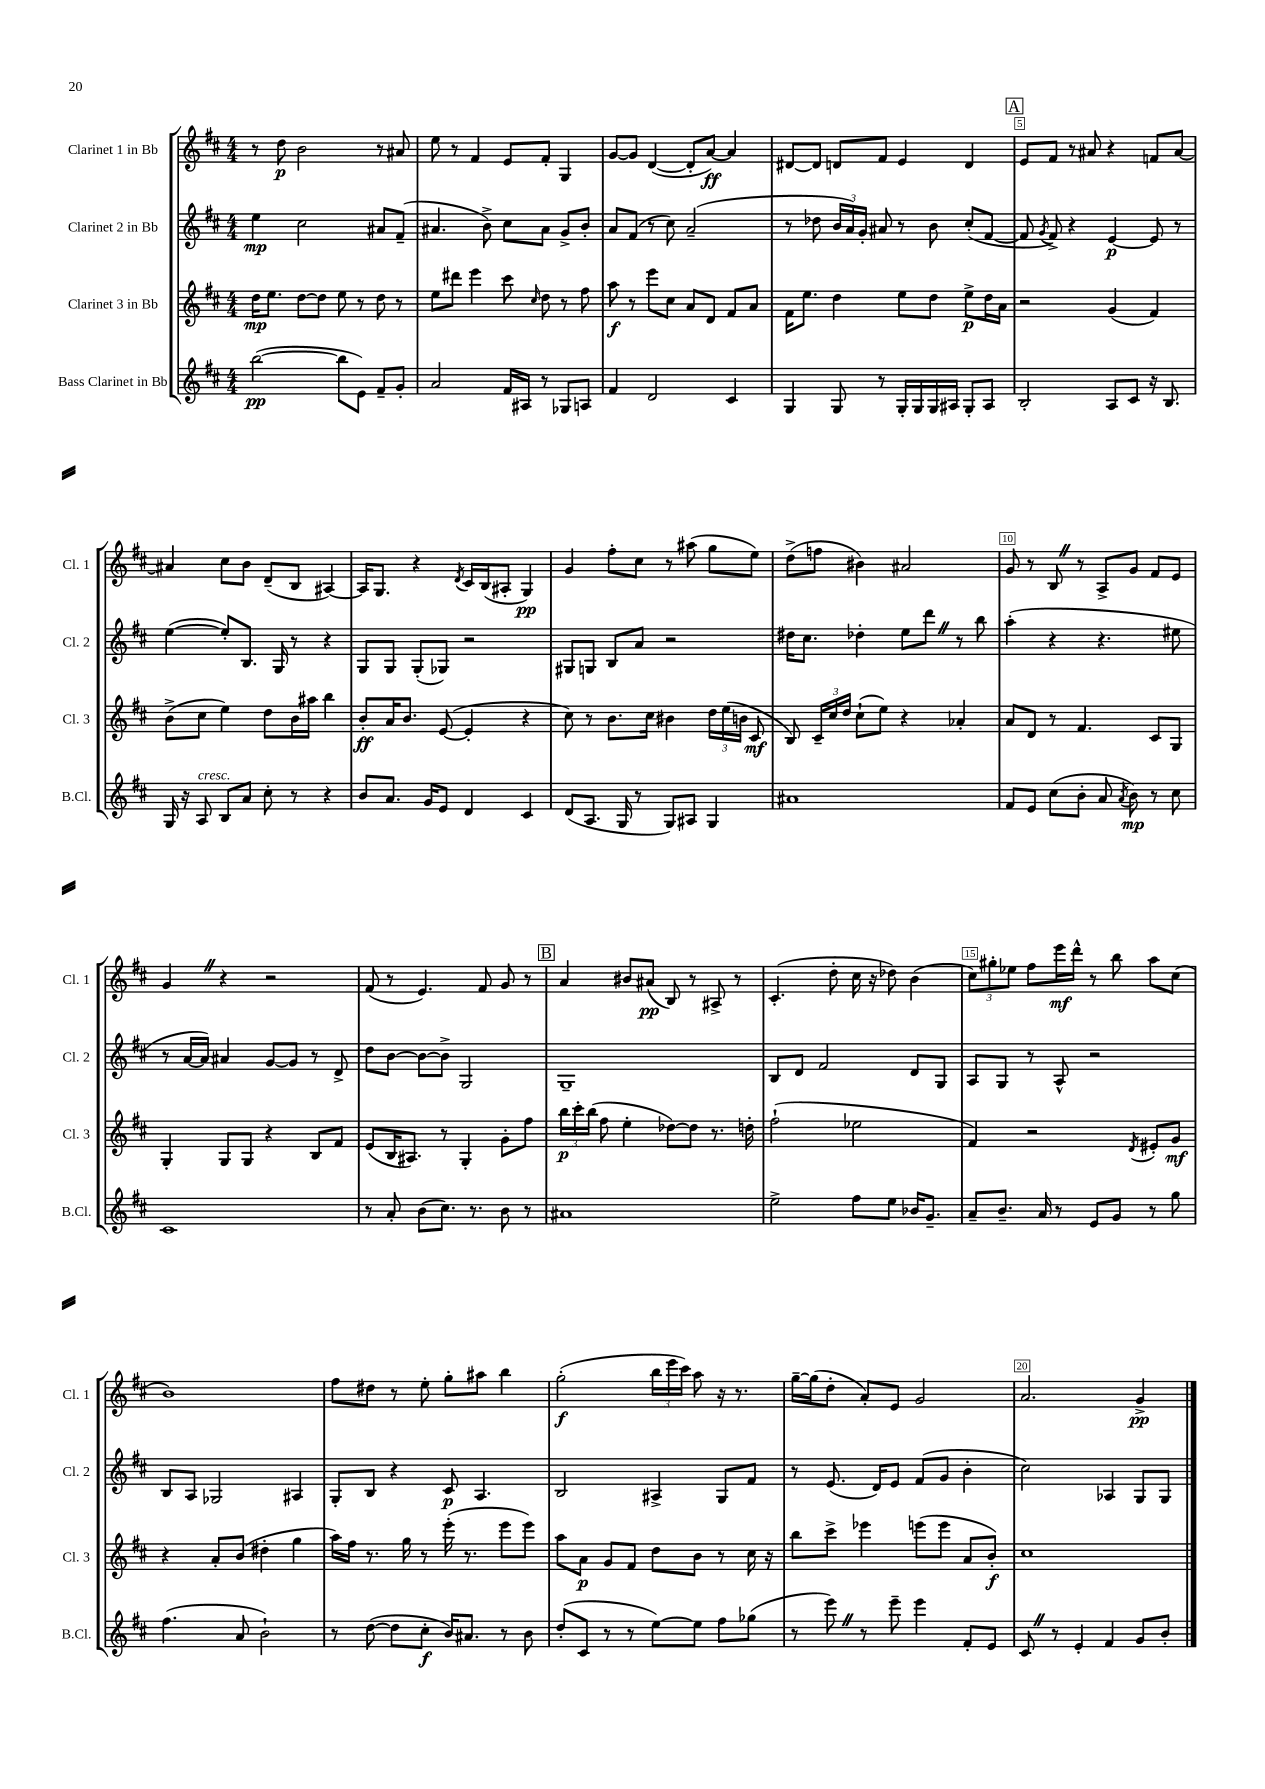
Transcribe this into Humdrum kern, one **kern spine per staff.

**kern	**dynam	**kern	**dynam	**kern	**dynam	**kern	**dynam
*part4	*part4	*part3	*part3	*part2	*part2	*part1	*part1
*staff4	*staff4	*staff3	*staff3	*staff2	*staff2	*staff1	*staff1
*I"Bass Clarinet in Bb	*	*I"Clarinet 3 in Bb	*	*I"Clarinet 2 in Bb	*	*I"Clarinet 1 in Bb	*
*I'B.Cl.	*	*I'Cl. 3	*	*I'Cl. 2	*	*I'Cl. 1	*
*clefG2	*	*clefG2	*	*clefG2	*	*clefG2	*
*k[f#c#]	*	*k[f#c#]	*	*k[f#c#]	*	*k[f#c#]	*
*M4/4	*	*M4/4	*	*M4/4	*	*M4/4	*
=1	=1	=1	=1	=1	=1	=1	=1
([2bb\	pp	16dd\KL	mp	4ee\	mp	8r	.
.	.	8.ee\J	.	.	.	.	.
.	.	.	.	.	.	8dd\	p
.	.	[8dd\L	.	2cc#\	.	2b\	.
.	.	8dd\J]	.	.	.	.	.
8bb\L]	.	8ee\	.	.	.	.	.
8e\J)	.	8r	.	.	.	.	.
8f#~/L	.	8dd\	.	8a#X/L	.	8r	.
8g'/J	.	8r	.	(8f#~/J	.	8a#X/	.
=2	=2	=2	=2	=2	=2	=2	=2
2a/	.	8ee\L	.	4.a#X/	.	8ee\	.
.	.	8ddd#X\J	.	.	.	8r	.
.	.	4eee\	.	.	.	4f#/	.
.	.	.	.	8b^\)	.	.	.
16f#/LL	.	8ccc#\	.	8cc#\L	.	8e/L	.
16A#X/JJ	.	.	.	.	.	.	.
.	.	16qqcc#/	.	.	.	.	.
8r	.	8dd\	.	8a#\J	.	8f#'/J	.
8G-X/L	.	8r	.	8g^/L	.	4G/	.
8An/J	.	8ff#\	.	8b'/J	.	.	.
=3	=3	=3	=3	=3	=3	=3	=3
4f#/	.	8aa\	f	8a/L	.	[8g/L	.
.	.	8r	.	(8f#/J	.	8g/J]	.
2d/	.	8eee\L	.	8r	.	([4d/	.
.	.	8cc#\J	.	8cc#\)	.	.	.
.	.	8a/L	.	(2a~/	.	8d'/L]	.
.	.	8d/J	.	.	.	[8a/J)	ff
4c#/	.	8f#/L	.	.	.	4a/]	.
.	.	8a/J	.	.	.	.	.
=4	=4	=4	=4	=4	=4	=4	=4
4G/	.	16f#\KL	.	8r	.	[8d#X/L	.
.	.	8.ee\J	.	.	.	.	.
.	.	.	.	8dd-X\	.	8d#/J]	.
8G/	.	4dd\	.	24b/LL	.	8dn/L	.
.	.	.	.	24a/)	.	.	.
.	.	.	.	24g'/JJ	.	.	.
8r	.	.	.	8a#X/	.	8f#/J	.
16G'/LL	.	8ee\L	.	8r	.	4e/	.
16G/	.	.	.	.	.	.	.
16G/	.	8dd\J	.	8b\	.	.	.
16A#X/JJ	.	.	.	.	.	.	.
8G'/L	.	8ee^\L	p	(8cc#'/L	.	4d/	.
8A#/J	.	16dd\L	.	[8f#/J	.	.	.
.	.	16a\JJ	.	.	.	.	.
!!LO:REH:place=s1:t=A
=5	=5	=5	=5	=5	=5	=5	=5
2B'/	.	2r	.	8f#/]	.	8e/L	.
.	.	.	.	8qg/	.	.	.
.	.	.	.	8f#^/)	.	8f#/J	.
.	.	.	.	4r	.	8r	.
.	.	.	.	.	.	8a#X/	.
8A/L	.	(4g/	.	[4e/	p	4r	.
8c#/J	.	.	.	.	.	.	.
16r	.	4f#/)	.	8e/]	.	8fn/L	.
8.B/	.	.	.	.	.	.	.
.	.	.	.	8r	.	[8a#/J	.
!!LO:LB:g=z
=6	=6	=6	=6	=6	=6	=6	=6
16G/	.	(8b^\L	.	([4ee\	.	4a#X/]	.
16r	.	.	.	.	.	.	.
!LO:TX:a:i:t=cresc.	!	!	!	!	!	!	!
8A/	.	8cc#\J	.	.	.	.	.
8B/L	.	4ee\)	.	8ee'/L])	.	8cc#\L	.
8a/J	.	.	.	8.B/J	.	8b\J	.
8cc#'\	.	8dd\L	.	.	.	(8d~/L	.
.	.	.	.	16G/	.	.	.
8r	.	16b\L	.	8r	.	8B/J	.
.	.	16aa#X\JJ	.	.	.	.	.
4r	.	4bb\	.	4r	.	[4A#X/)	.
=7	=7	=7	=7	=7	=7	=7	=7
8b/L	.	8b'/L	ff	8G/L	.	16A#/KL]	.
.	.	.	.	.	.	8.G/J	.
8.a/J	.	16a/K	.	8G/J	.	.	.
.	.	8.b/J	.	.	.	.	.
.	.	.	.	(8G'/L	.	4r	.
16g/KL	.	.	.	.	.	.	.
8e/J	.	([8e/	.	8G-X/J)	.	.	.
.	.	.	.	.	.	8qd/	.
4d/	.	4e'/]	.	2r	.	16c#/LL	.
.	.	.	.	.	.	(16B/J	.
.	.	.	.	.	.	8A#X'/J	.
4c#/	.	4r	.	.	.	4G/)	pp
=8	=8	=8	=8	=8	=8	=8	=8
(8d/L	.	8cc#\)	.	8G#X/L	.	4g/	.
8.A/J	.	8r	.	8Gn/J	.	.	.
.	.	8.b\L	.	8B/L	.	8ff#'\L	.
16G/	.	.	.	.	.	.	.
8r	.	.	.	8a/J	.	8cc#\J	.
.	.	16cc#\Jk	.	.	.	.	.
8G/L)	.	4b#X\	.	2r	.	8r	.
8A#X/J	.	.	.	.	.	(8aa#X\	.
4G/	.	24dd\LL	.	.	.	8gg\L	.
.	.	(24ee\	.	.	.	.	.
.	.	24bn\JJ	.	.	.	.	.
.	.	8c#/	mf	.	.	8ee\J)	.
=9	=9	=9	=9	=9	=9	=9	=9
1a#X	.	8B/)	.	16dd#X\KL	.	(8dd^\L	.
.	.	.	.	8.cc#\J	.	.	.
.	.	24c#~/LL	.	.	.	8ffn\J	.
.	.	24cc#/	.	.	.	.	.
.	.	24dd/JJ	.	.	.	.	.
.	.	(8cc#`\L	.	4dd-X'\	.	4b#X\)	.
.	.	8ee\J)	.	.	.	.	.
.	.	4r	.	8ee\L	.	2a#X/	.
.	.	.	.	8dddZ\J	.	.	.
.	.	4a-X'/	.	8r	.	.	.
.	.	.	.	8bb\	.	.	.
=10	=10	=10	=10	=10	=10	=10	=10
8f#/L	.	8a/L	.	(4aa'\	.	8g/	.
8e/J	.	8d/J	.	.	.	8r	.
(8cc#\L	.	8r	.	4r	.	8BZ/	.
8b'\J	.	4.f#/	.	.	.	8r	.
8a/	.	.	.	4.r	.	8A^/L	.
8qa/	.	.	.	.	.	.	.
8b\)	mp	.	.	.	.	8g/J	.
8r	.	8c#/L	.	.	.	8f#/L	.
8cc#\	.	8G/J	.	8ee#X\	.	8e/J	.
!!LO:LB:g=z
=11	=11	=11	=11	=11	=11	=11	=11
1c#	.	4G'/	.	8r	.	4gZ/	.
.	.	.	.	[16a/LL	.	.	.
.	.	.	.	16a/JJ])	.	.	.
.	.	8G/L	.	4a#X/	.	4r	.
.	.	8G/J	.	.	.	.	.
.	.	4r	.	[8g/L	.	2r	.
.	.	.	.	8g/J]	.	.	.
.	.	8B/L	.	8r	.	.	.
.	.	8f#/J	.	8d^/	.	.	.
=12	=12	=12	=12	=12	=12	=12	=12
8r	.	(8e/L	.	8dd\L	.	(8f#/	.
8a'/	.	16B/K	.	[8b\J	.	8r	.
.	.	8.A#X/J)	.	.	.	.	.
(8b\L	.	.	.	8b\L_	.	4.e/)	.
8.cc#\J)	.	8r	.	8b^\J]	.	.	.
.	.	4G'/	.	2G/	.	.	.
8.r	.	.	.	.	.	.	.
.	.	.	.	.	.	8f#/	.
8b\	.	8g'\L	.	.	.	8g/	.
8r	.	8ff#\J	.	.	.	8r	.
!!LO:REH:place=s1:t=B
=13	=13	=13	=13	=13	=13	=13	=13
1a#X	.	24bb\LL	p	1G~	.	4a/	.
.	.	24ccc#'\	.	.	.	.	.
.	.	(24bb\JJ	.	.	.	.	.
.	.	8ff#\	.	.	.	.	.
.	.	4ee'\	.	.	.	8b#X/L	.
.	.	.	.	.	.	(8a#X/J	pp
.	.	[8dd-X\L)	.	.	.	8B/)	.
.	.	8dd-\J]	.	.	.	8r	.
.	.	8.r	.	.	.	8A#X^/	.
.	.	.	.	.	.	8r	.
.	.	16ddn'\	.	.	.	.	.
=14	=14	=14	=14	=14	=14	=14	=14
2ee^\	.	(2ff#`\	.	8B/L	.	(4.c#'/	.
.	.	.	.	8d/J	.	.	.
.	.	.	.	2f#/	.	.	.
.	.	.	.	.	.	8dd'\	.
8ff#\L	.	2ee-X\	.	.	.	16cc#\	.
.	.	.	.	.	.	16r	.
8ee\J	.	.	.	.	.	8dd-X\)	.
16b-X/KL	.	.	.	8d/L	.	(4b\	.
8.g~/J	.	.	.	.	.	.	.
.	.	.	.	8G/J	.	.	.
=15	=15	=15	=15	=15	=15	=15	=15
8a~/L	.	4f#/)	.	8A/L	.	12cc#\L)	.
.	.	.	.	.	.	12gg#X'\	.
8.b~/J	.	.	.	8G/J	.	.	.
.	.	.	.	.	.	12ee-X\J	.
.	.	2r	.	8r	.	8ff#\L	.
16a/	.	.	.	.	.	.	.
8r	.	.	.	8A^^/	.	16eee\L	mf
.	.	.	.	.	.	16ddd^^\JJ	.
8e/L	.	.	.	2r	.	8r	.
8g/J	.	.	.	.	.	8bb\	.
.	.	8qd/	.	.	.	.	.
8r	.	8e#X'/L	.	.	.	8aa\L	.
8gg\	.	8g/J	mf	.	.	(8cc#\J	.
!!LO:LB:g=z
=16	=16	=16	=16	=16	=16	=16	=16
(4.ff#\	.	4r	.	8B/L	.	1b)	.
.	.	.	.	8A/J	.	.	.
.	.	8a'/L	.	2G-X/	.	.	.
8a/	.	(8b/J	.	.	.	.	.
2b`\)	.	4dd#X'\	.	.	.	.	.
.	.	4gg\	.	4A#X/	.	.	.
=17	=17	=17	=17	=17	=17	=17	=17
8r	.	16aa\LL)	.	8G'/L	.	8ff#\L	.
.	.	16ff#\JJ	.	.	.	.	.
([8dd\	.	8.r	.	8B/J	.	8dd#X\J	.
8dd\L]	.	.	.	4r	.	8r	.
.	.	16gg\	.	.	.	.	.
8cc#'\J	f	8r	.	.	.	8ee'\	.
16b/KL)	.	(16eee'\	.	8c#/	p	8gg'\L	.
8.a#X/J	.	8.r	.	.	.	.	.
.	.	.	.	4.A/	.	8aa#X\J	.
8r	.	8eee\L	.	.	.	4bb\	.
8b\	.	8eee\J)	.	.	.	.	.
=18	=18	=18	=18	=18	=18	=18	=18
(8dd'/L	.	8aa\L	.	2B/	.	(2gg'\	f
8c#/J	.	8a\J	p	.	.	.	.
8r	.	8g/L	.	.	.	.	.
8r	.	8f#/J	.	.	.	.	.
[8ee\L)	.	8dd\L	.	4A#X^/	.	24bb\LL	.
.	.	.	.	.	.	24eee\	.
.	.	.	.	.	.	24ccc#\JJ)	.
8ee\J]	.	8b\J	.	.	.	8aa\	.
8ff#\L	.	8r	.	8G/L	.	16r	.
.	.	.	.	.	.	8.r	.
(8gg-X\J	.	16cc#\	.	8f#/J	.	.	.
.	.	16r	.	.	.	.	.
=19	=19	=19	=19	=19	=19	=19	=19
8r	.	8bb\L	.	8r	.	[16gg~\LL	.
.	.	.	.	.	.	(16gg\J]	.
8eeeZ\)	.	8ccc#^\J	.	(8.e/	.	8dd'\J	.
8r	.	4eee-X\	.	.	.	8a'/L)	.
.	.	.	.	16d/KL)	.	.	.
8eee~\	.	.	.	8e/J	.	8e/J	.
4eee\	.	(8eeen\L	.	(8f#/L	.	2g/	.
.	.	8eee\J	.	8g/J	.	.	.
8f#'/L	.	8a/L	.	4b'\	.	.	.
8e/J	.	8b'/J)	f	.	.	.	.
=20	=20	=20	=20	=20	=20	=20	=20
8c#Z/	.	1cc#	.	2cc#\)	.	2.a/	.
8r	.	.	.	.	.	.	.
4e'/	.	.	.	.	.	.	.
4f#/	.	.	.	4A-X/	.	.	.
8g/L	.	.	.	8G/L	.	4g^/	pp
8b'/J	.	.	.	8G/J	.	.	.
==	==	==	==	==	==	==	==
*-	*-	*-	*-	*-	*-	*-	*-
